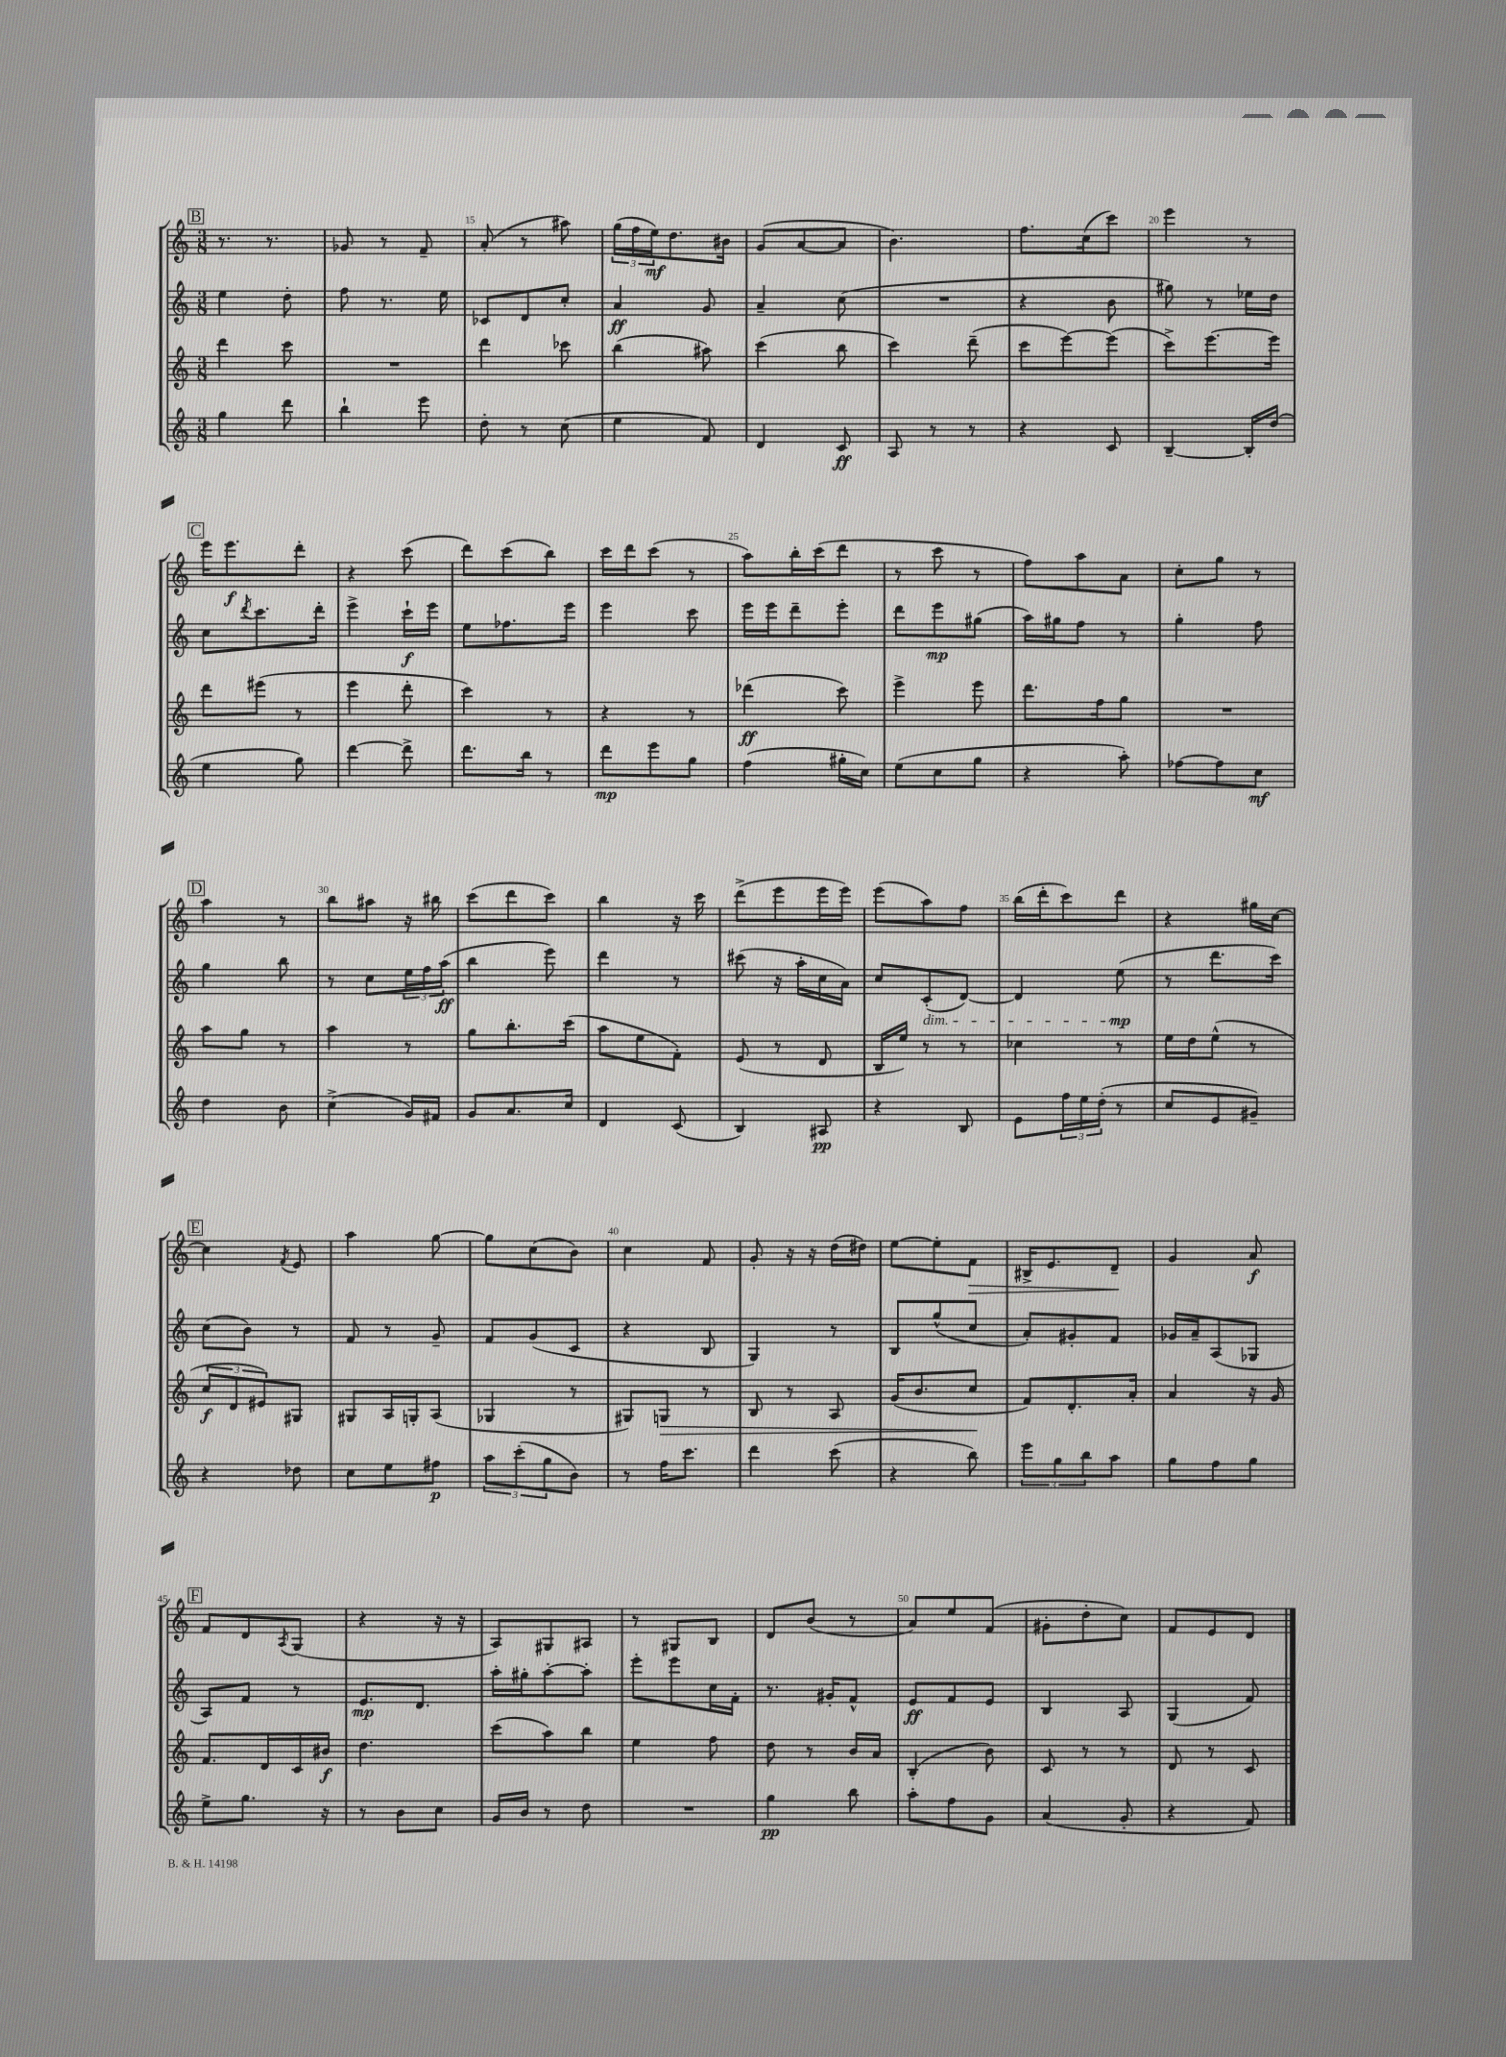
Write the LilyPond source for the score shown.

<<
\new StaffGroup <<
\new Staff = "s0" {
    \clef treble \key c \major \numericTimeSignature \time 3/8
    \mark \markup { \box "B" } r8. r8. |
    ges'8 r8 f'8-- |
    a'8-.( r8 ais''8) |
    \tuplet 3/2 { g''16( f''16 e''16\mf) } d''8. bis'16 |
    g'8( a'8~ a'8 |
    b'4.) |
    f''8. c''16( c'''8) |
    e'''4 r8 |
    \mark \markup { \box "C" } e'''16 e'''8.\f d'''8-. |
    r4 c'''8( |
    d'''8) c'''8( b''8) |
    c'''16 d'''16 c'''8( r8 |
    a''8) b''16-. c'''16( d'''8 |
    r8 c'''8 r8 |
    f''8) a''8 a'8 |
    c''8-. g''8 r8 |
    \mark \markup { \box "D" } a''4 r8 |
    b''8 ais''8 r16 bis''16 |
    c'''8( d'''8 c'''8) |
    b''4 r16 c'''16 |
    d'''8->( e'''8 e'''16 e'''16) |
    e'''8( a''8) f''8 |
    b''16( d'''16-. c'''8) d'''8 |
    r4 gis''16 c''16~ |
    \mark \markup { \box "E" } c''4 \acciaccatura { f'8 } e'8 |
    a''4 g''8~ |
    g''8 c''8( b'8) |
    c''4 f'8 |
    g'8-. r16 r16 d''16( dis''16) |
    e''8~ e''8-. f'8\> |
    bis16-> e'8. d'8--\! |
    g'4 a'8\f |
    \mark \markup { \box "F" } f'8 d'8 \acciaccatura { a8 } g8( |
    r4 r16 r16 |
    a8) gis8 ais8 |
    r8 gis8 b8 |
    d'8 b'8( r8 |
    a'8) e''8 f'8( |
    gis'8-. d''8-. c''8) |
    f'8 e'8 d'8 \bar "|." |
}
\new Staff = "s1" {
    \clef treble \key c \major \numericTimeSignature \time 3/8
    \mark \markup { \box "B" } e''4 d''8-. |
    f''8 r8. e''16 |
    ces'8 d'8 c''8-. |
    a'4\ff g'8 |
    a'4-- c''8( |
    R4. |
    r4 b'8 |
    gis''8) r8 ees''16 d''16 |
    \mark \markup { \box "C" } c''8 \acciaccatura { d'''8 } c'''8. d'''16-. |
    e'''4-> c'''16-!\f e'''16 |
    e''8 fes''8. e'''16 |
    e'''4 c'''8 |
    e'''16 e'''16 d'''8-- e'''8-. |
    d'''8 e'''8\mp gis''8( |
    a''16) gis''16 f''8 r8 |
    g''4-. f''8 |
    \mark \markup { \box "D" } g''4 b''8 |
    r8 c''8 \tuplet 3/2 { e''16 f''16 a''16\ff( } |
    b''4 e'''8) |
    d'''4 r8 |
    cis'''8( r16 a''16-. c''16 a'16) |
    c''8 c'8-.\dim( d'8~) |
    d'4 e''8\mp\!( |
    r8 d'''8. c'''16) |
    \mark \markup { \box "E" } c''8( b'8) r8 |
    f'8 r8 g'8-- |
    f'8 g'8( c'8 |
    r4 b8 |
    g4) r8 |
    b8 g''8-^( c''8 |
    a'8-.) gis'8-. f'8 |
    ges'16 a'16-- a8( ges8 |
    \mark \markup { \box "F" } a8) f'8 r8 |
    e'8.\mp d'8. |
    a''16-. gis''16-. a''8~-. a''8-. |
    e'''8-. e'''8 c''16 f'16-. |
    r8. gis'16-. f'8-^ |
    e'8\ff f'8 e'8 |
    b4 a8 |
    g4( f'8) \bar "|." |
}
\new Staff = "s2" {
    \clef treble \key c \major \numericTimeSignature \time 3/8
    \mark \markup { \box "B" } d'''4 c'''8 |
    R4. |
    d'''4 ces'''8 |
    b''4( ais''8) |
    c'''4( b''8 |
    c'''4) d'''8--( |
    c'''8 e'''8~) e'''8( |
    c'''8->) e'''8.~ e'''16 |
    \mark \markup { \box "C" } d'''8 eis'''8( r8 |
    e'''4 d'''8-. |
    c'''4) r8 |
    r4 r8 |
    des'''4\ff( c'''8) |
    e'''4-> e'''8 |
    d'''8. f''16 g''8 |
    R4. |
    \mark \markup { \box "D" } a''8 g''8 r8 |
    a''4 r8 |
    g''8 b''8.-. c'''16( |
    a''8 e''8 f'8-.) |
    e'8( r8 d'8 |
    b16 e''16) r8 r8 |
    ces''4 r8 |
    e''16 d''16 e''8-^( r8 |
    \mark \markup { \box "E" } \tuplet 3/2 { c''8\f d'8 eis'8) } gis8 |
    gis8 a16 g16-. a8( |
    ges4 r8 |
    gis8) g8\> r8 |
    b8 r8 a8 |
    g'16( b'8. c''8\! |
    f'8) d'8.-. a'16-. |
    a'4 r16 g'16 |
    \mark \markup { \box "F" } f'8. d'16 c'16 bis'16\f |
    d''4. |
    c'''8( a''8) b''8 |
    e''4 f''8 |
    d''8 r8 b'16 a'16 |
    b4-.( b'8) |
    c'8 r8 r8 |
    d'8 r8 c'8 \bar "|." |
}
\new Staff = "s3" {
    \clef treble \key c \major \numericTimeSignature \time 3/8
    \mark \markup { \box "B" } g''4 d'''8 |
    b''4-! e'''8 |
    d''8-. r8 c''8( |
    e''4 f'8) |
    d'4 c'8\ff |
    a8 r8 r8 |
    r4 c'8 |
    b4~-- b16-. d''16( |
    \mark \markup { \box "C" } e''4 g''8) |
    d'''4~ d'''8-> |
    d'''8. b''16 r8 |
    d'''8\mp e'''8 g''8 |
    f''4( gis''16-. c''16) |
    e''8( c''8 g''8 |
    r4 a''8-.) |
    fes''8~ fes''8 c''8\mf |
    \mark \markup { \box "D" } d''4 b'8 |
    c''4->( g'16) fis'16 |
    g'8 a'8. c''16 |
    d'4 c'8( |
    b4) ais8\pp |
    r4 b8 |
    e'8 \tuplet 3/2 { f''16 e''16 d''16-.( } r8 |
    c''8 e'8 gis'8--) |
    \mark \markup { \box "E" } r4 des''8 |
    c''8 e''8 fis''8\p |
    \tuplet 3/2 { a''8 c'''8-.( g''8 } b'8) |
    r8 f''16 c'''8. |
    d'''4 c'''8( |
    r4 b''8) |
    \tuplet 3/2 { e'''8 g''8 b''8 } a''8 |
    g''8 f''8 g''8 |
    \mark \markup { \box "F" } e''8-> g''8. r16 |
    r8 b'8 c''8 |
    g'16 b'16 r8 d''8 |
    R4. |
    g''4\pp b''8 |
    a''8-. f''8 g'8 |
    a'4( g'8-. |
    r4 f'8) \bar "|." |
}
>>
>>
